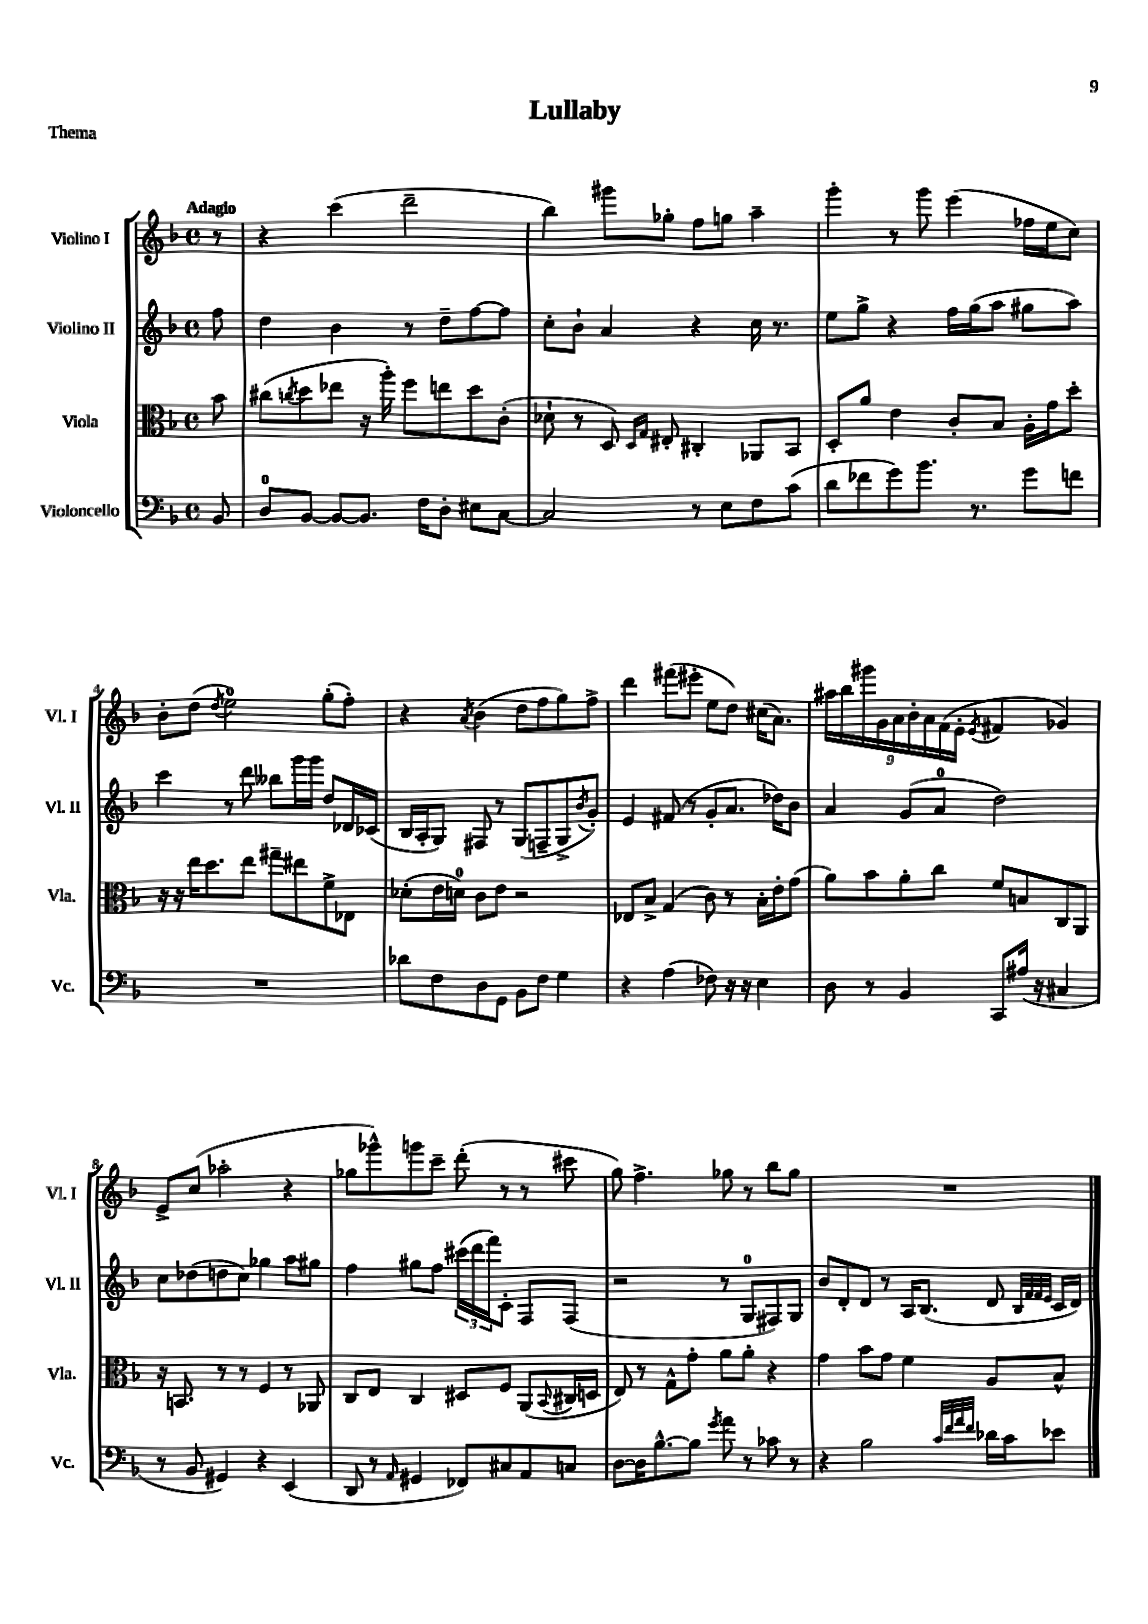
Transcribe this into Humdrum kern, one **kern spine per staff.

**kern	**kern	**kern	**kern
*staff4	*staff3	*staff2	*staff1
*clefF4	*clefC3	*clefG2	*clefG2
*k[b-]	*k[b-]	*k[b-]	*k[b-]
*M4/4	*M4/4	*M4/4	*M4/4
*met(c)	*met(c)	*met(c)	*met(c)
8BB-	8b-	8ff	8r
=	=	=	=
8D	(8cc#	4dd	4r
.	8qcc	.	.
[8BB-	8dd	.	.
8BB-_	8ee-	4b-	(4ccc
8.BB-]	16r	.	.
.	16aa')	.	.
.	8ff	8r	2ddd~
16F	.	.	.
8D'	8ee	8dd~	.
8E#	8dd	[8ff	.
[8C	(8c'	8ff]	.
=	=	=	=
2C]	8d-`	8cc'	4bb-)
.	8r	8b-`	.
.	8D)	4a	8ggg#
.	16qqD	.	.
.	16qqG	.	.
.	8E#'	.	8gg-'
8r	4C#'	4r	8ff
8E	.	.	8gg
8F	8AA-	16cc	4aa~
.	.	8.r	.
(8c	8BB-	.	.
=	=	=	=
8d	8D'	8ee	4ggg'
8f-	8a	8gg^	.
8g)	4e	4r	8r
8.b-	.	.	8ggg
.	8c'	16ff	(4eee
8.r	.	(16gg	.
.	8B-	8aa	.
8g	16A'	8gg#	16ff-
.	16g	.	16ee
8f	8dd'	8aa)	8cc)
=	=	=	=
1r	16r	4ccc	8b-'
.	16r	.	.
.	16ee	.	(8dd
.	8.dd	.	.
.	.	.	8qdd
.	.	8r	2ee)
.	8ee	8ddd	.
.	8gg#~	8bb--	.
.	8ee#	16ggg	.
.	.	16ggg	.
.	8f^	8dd	(8gg'
.	8E-	16d-	8ff')
.	.	(16c-	.
=	=	=	=
8d-	(8d-'	16B-	4r
.	.	16A'	.
8F	16e	8G)	.
.	16d)	.	.
.	.	.	8qa
8D	8c	8F#	(4b-
8GG	8e	8r	.
8BB-	2r	(8G	8dd
8F	.	8F~	8ff
4G	.	8G^	8gg)
.	.	8qb-	.
.	.	8g')	8ff^
=	=	=	=
4r	8E-	4e	4ddd
.	8B-^	.	.
(4A	(4G	(8f#	(8fff#
.	.	8r	8eee#'
8F-)	8c)	8g'	8ee
16r	8r	8.a	8dd)
16r	.	.	.
4E	16B-'	.	(16cc#
.	16e'	16dd-)	8.a)
.	(8g	8b-	.
=	=	=	=
8D	8a)	4a	18aa#
.	.	.	18bb-
.	.	.	18ggg#
8r	8b-	.	.
.	.	.	18g
.	.	.	18a
4BB-	8a'	(8g	.
.	.	.	18b-'
.	.	.	18a
.	8cc	8a	.
.	.	.	(18f
.	.	.	18e'
.	.	.	8qe
8CC	8f	2dd)	4f#
(16A#	8B	.	.
16r	.	.	.
4C#	8C	.	4g-)
.	8AA	.	.
=	=	=	=
8r	16r	8cc	8e^
.	8.BB	.	.
8BB-	.	(8dd-	(8cc
4GG#)	8r	8dd	2aa-'
.	8r	8cc)	.
4r	4F	4gg-	.
(4EE	8r	8aa	4r
.	8AA-	8gg#	.
=	=	=	=
8DD	8C	4ff	8gg-
8r	8E	.	8ggg-^^)
16qqAA	.	.	.
4GG#	4C	8gg#	8ggg
.	.	8ff	8ccc~
8FF-)	8D#	(24ccc#	(8ddd'
.	.	24ddd	.
.	.	24fff)	.
8C#	8F	8c'	8r
8AA	(8AA	8F	8r
.	8qqBB-	.	.
8C	16C#	(8F	8ccc#
.	16D	.	.
=	=	=	=
[8D	8E)	2r	8gg)
16D]	8r	.	4.ff^
[8.B-^^	.	.	.
.	8G^^	.	.
8B-]	8g'	.	.
8qg	.	.	.
8a	8a	8r	8gg-
8r	8a'	8G	8r
8c-	4r	8F#)	8bb-
8r	.	8G	8gg-
=	=	=	=
4r	4g	8b-	1r
.	.	8d'	.
2B-	8b-	8d	.
.	8g	8r	.
.	4f	16A	.
.	.	(8.B-	.
32qqc	.	.	.
32qqf	.	.	.
32qqa	.	.	.
32qqf	.	.	.
16d-	8A	8d	.
16c	.	.	.
.	.	32qqB-	.
.	.	32qqf	.
.	.	32qqf	.
.	.	32qqe	.
8e-	8B-^^	16c	.
.	.	16d)	.
==	==	==	==
*-	*-	*-	*-
